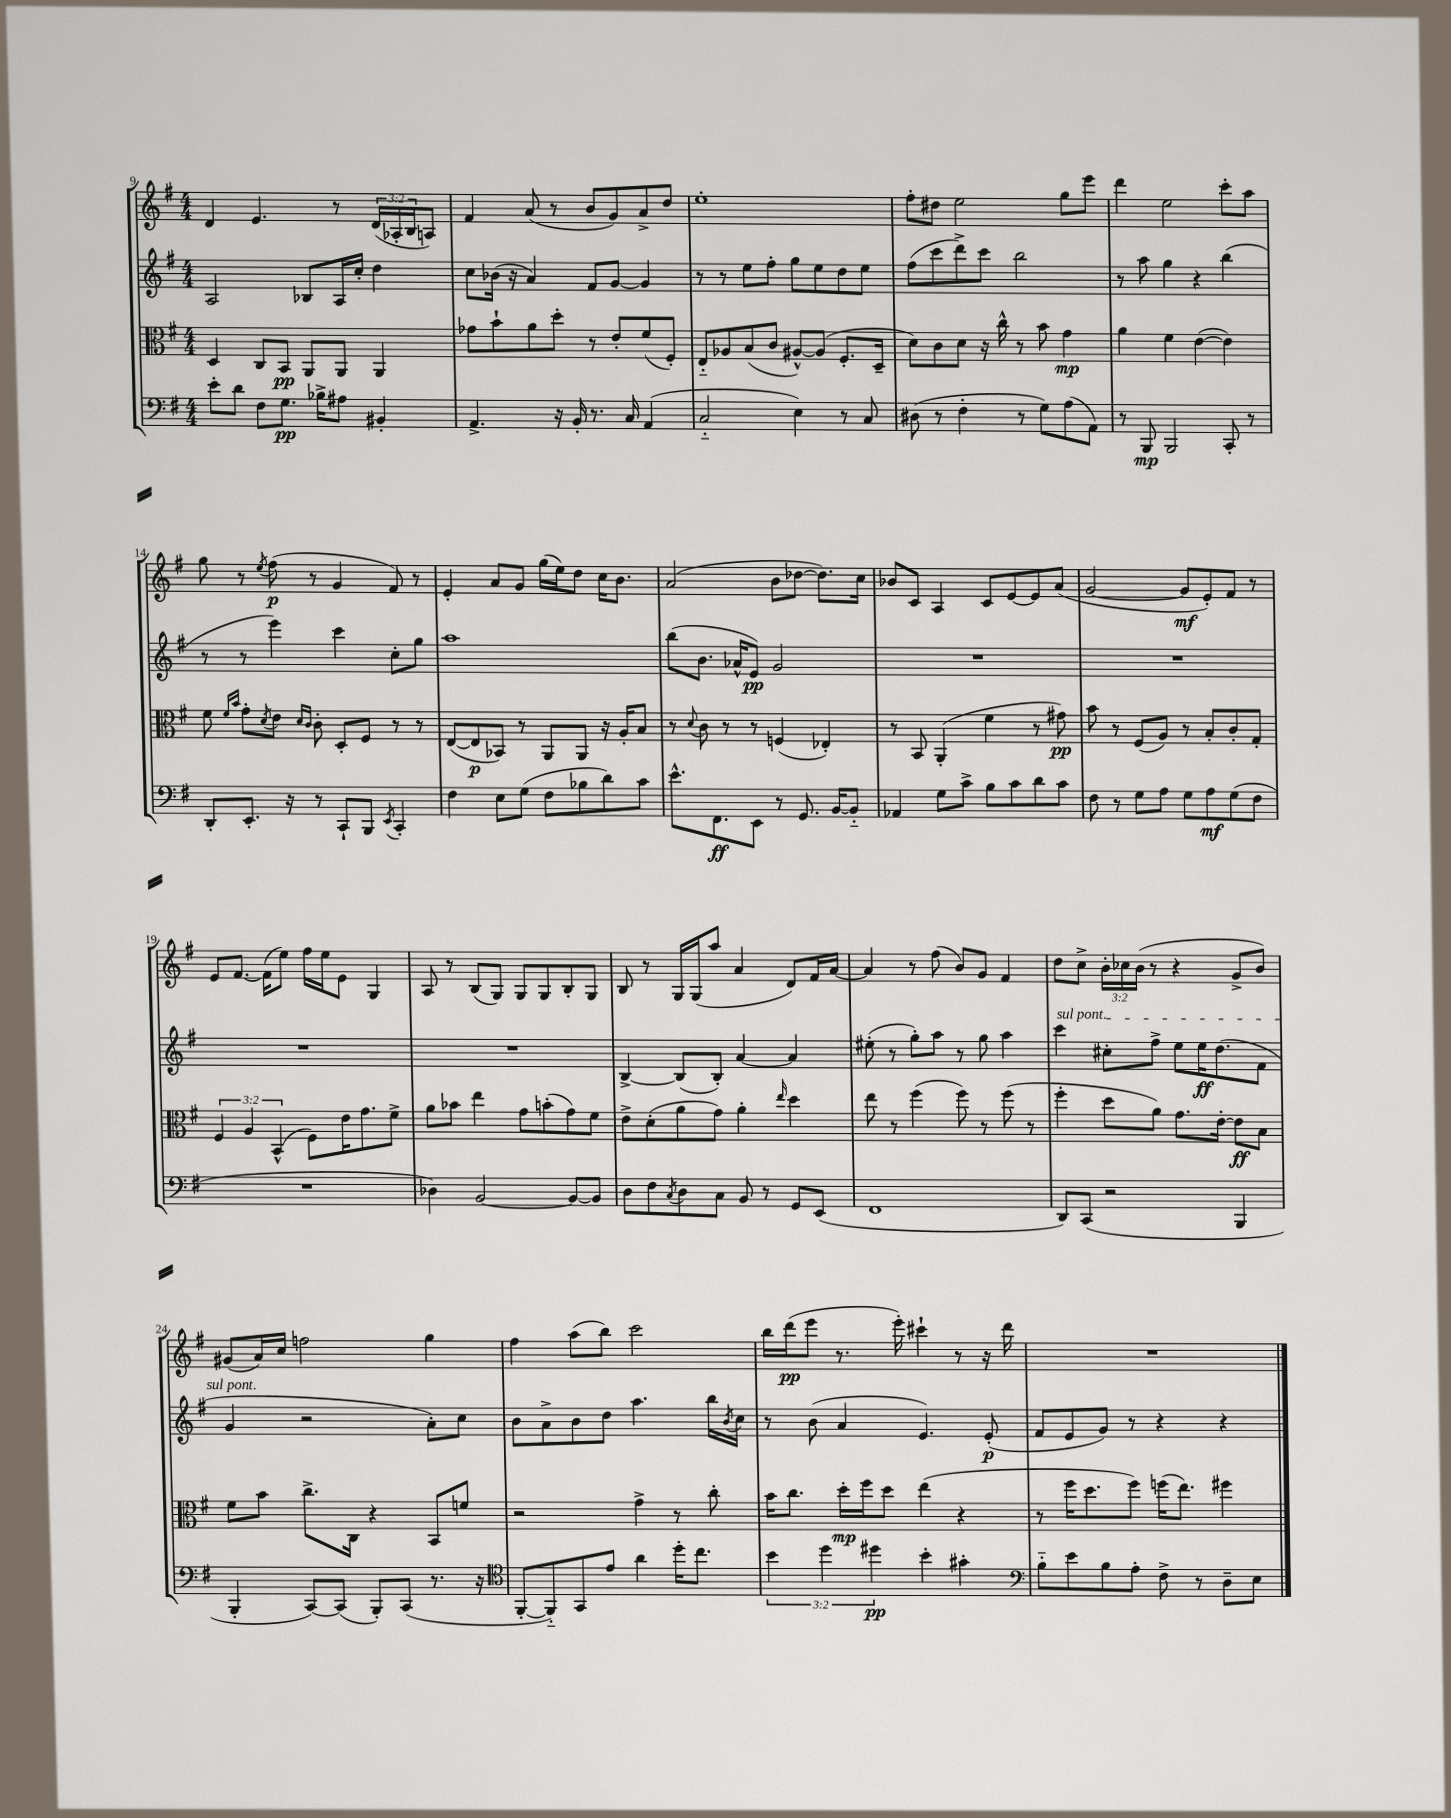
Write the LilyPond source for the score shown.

<<
\new StaffGroup <<
\new Staff = "s0" {
    \clef treble \key g \major \numericTimeSignature \time 4/4 \override Staff.TupletNumber.text = #tuplet-number::calc-fraction-text
    d'4 e'4. r8 \tuplet 3/2 { d'16( aes16-. b16 } a8) |
    fis'4 a'8( r8 b'8 g'8) a'8-> d''8 |
    e''1-. |
    fis''8-. dis''8 e''2 g''8 e'''8 |
    d'''4 e''2 c'''8-. a''8 |
    g''8 r8 \acciaccatura { e''8 } fis''8\p( r8 g'4 fis'8) r8 |
    e'4-. a'8 g'8 g''16( e''16) d''8 c''16 b'8. |
    a'2( b'8 des''8~ des''8.) c''16 |
    bes'8 c'8 a4 c'8 e'8~ e'8 a'8( |
    g'2~ g'8\mf e'8-.) fis'8 r8 |
    e'8 fis'8.~ fis'16( e''8) fis''16 e''16 e'8 g4 |
    a8 r8 b8( g8) g8 g8 b8-. g8 |
    b8 r8 g16 g16( a''8 a'4 d'8) fis'16 a'16~ |
    a'4 r8 fis''8( b'8) g'8 fis'4 |
    d''8 c''8-> \tuplet 3/2 { b'16-. ces''16 b'16( } r8 r4 g'8-> b'8) |
    gis'8( a'16) c''16 f''2 g''4 |
    fis''4 a''8( b''8) c'''2 |
    b''16 d'''16\pp( e'''8 r8. e'''16-.) cis'''4-! r8 r16 d'''16 |
    R1 \bar "|." |
}
\new Staff = "s1" {
    \clef treble \key g \major \numericTimeSignature \time 4/4
    a2 bes8 a16 c''16-. d''4 |
    c''8 bes'16( r16 a'4) fis'8 g'8~ g'4 |
    r8 r8 e''8 fis''8-. g''8 e''8 d''8 e''8 |
    fis''8( c'''8 d'''8->) c'''8 b''2 |
    r8 a''8 g''4 r4 b''4( |
    r8 r8 e'''4) c'''4 c''8-. g''8 |
    a''1 |
    b''8( b'8. aes'16-^ e'8\pp) g'2 |
    R1 |
    R1 |
    R1 |
    R1 |
    b4~-> b8( b8-.) a'4~ a'4 |
    eis''8-.( r8 g''8-.) a''8 r8 g''8 a''4 |
    \once \override TextSpanner.bound-details.left.text = \markup { \italic "sul pont." } c'''4\startTextSpan cis''8-. fis''8-> e''8 e''16\ff d''8.( fis'8 |
    g'4\stopTextSpan r2 a'8-.) c''8 |
    b'8 a'8-> b'8 d''8 a''4. b''16 \acciaccatura { b'8 } c''16 |
    r8 b'8( a'4 e'4.) e'8-.\p( |
    fis'8 e'8 g'8) r8 r4 r4 \bar "|." |
}
\new Staff = "s2" {
    \clef alto \key g \major \numericTimeSignature \time 4/4 \override Staff.TupletNumber.text = #tuplet-number::calc-fraction-text
    d4 c8 b,8\pp a,8 a,8 a,4 |
    ges'8 b'8-! a'8 d''8-. r8 e'8-. fis'8( fis8-.) |
    e8-_ aes8 b8( c'8 ais8~-^) ais8( fis8.-. d16-- |
    d'8) c'8 d'8 r16 c''16-^ r8 b'8 g'4\mp |
    a'4 fis'4 e'4~( e'4) |
    fis'8 \grace { fis'16 b'16 } g'8-. \acciaccatura { d'8 } e'8 \grace { d'16 c'16 } c'8-. d8-. fis8 r8 r8 |
    e8~( e8\p bes,8) r8 a,8 a,8 r16 a16-. b8 |
    r8 \appoggiatura { d'8 } c'8 r8 r8 f4( ees4-.) |
    r8 b,8 a,4-.( fis'4 r8 gis'8\pp) |
    b'8 r8 fis8( a8) r8 b8-. c'8-. g8-. |
    \tuplet 3/2 { fis4 a4 b,4-^( } fis8) e'16 g'8. fis'8-> |
    a'8 bes'8 e''4 g'8 b'8-.( g'8) fis'8 |
    e'8-> d'8-.( a'8 g'8) a'4-. \grace { e''16 } d''4 |
    e''8 r8 fis''4( fis''8) r8 fis''8( r8 |
    fis''4-. d''8 a'8) g'8. e'16~-. e'8\ff b8 |
    fis'8 b'8 c''8.-> c16 r4 b,8 f'8 |
    r2 g'4-> r8 c''8-. |
    b'16 c''8. d''16-.\mp fis''16 d''8 e''4( r4 |
    r8 fis''16 d''8. fis''8) f''16( e''8.) fis''4 \bar "|." |
}
\new Staff = "s3" {
    \clef bass \key g \major \numericTimeSignature \time 4/4 \override Staff.TupletNumber.text = #tuplet-number::calc-fraction-text
    e'8-. d'8 fis8 g8.\pp bes16-> ais8 bis,4-. |
    a,4.-> r16 b,16-. r8. c16 a,4( |
    c2-_ e4) r8 c8 |
    dis8( r8 fis4-. r8 g8) a8( a,8) |
    r8 b,,8\mp b,,2 c,8-. r8 |
    d,8-. e,8.-. r16 r8 c,8-! b,,8 \acciaccatura { e,8 } c,4-. |
    fis4 e8 g8( fis8 bes8 d'8) c'8 |
    e'8.-^ fis,8.\ff e,8 r8 g,8. b,16~ b,8-_ |
    aes,4 g8 c'8-> b8 c'8 d'8 c'8 |
    fis8 r8 g8 a8 g8 a8\mf g8( fis8 |
    R1 |
    des4) b,2~ b,8~ b,8 |
    d8 fis8 \acciaccatura { c8 } d8 c8 b,8 r8 g,8 e,8( |
    fis,1 |
    d,8) c,8( r2 b,,4 |
    b,,4-. c,8~) c,8( b,,8-.) c,8( r8. r16 |
    \clef tenor fis,8~-. fis,8-_) g,8 e'8 a'4 d''16-. c''8. |
    \tuplet 3/2 { b'4 d''4 dis''4\pp } b'4-. gis'4-. |
    \clef bass b8-_ e'8 b8 a8-. fis8-> r8 d8-- e8 \bar "|." |
}
>>
>>
\layout { \context { \Score currentBarNumber = #9 } }
